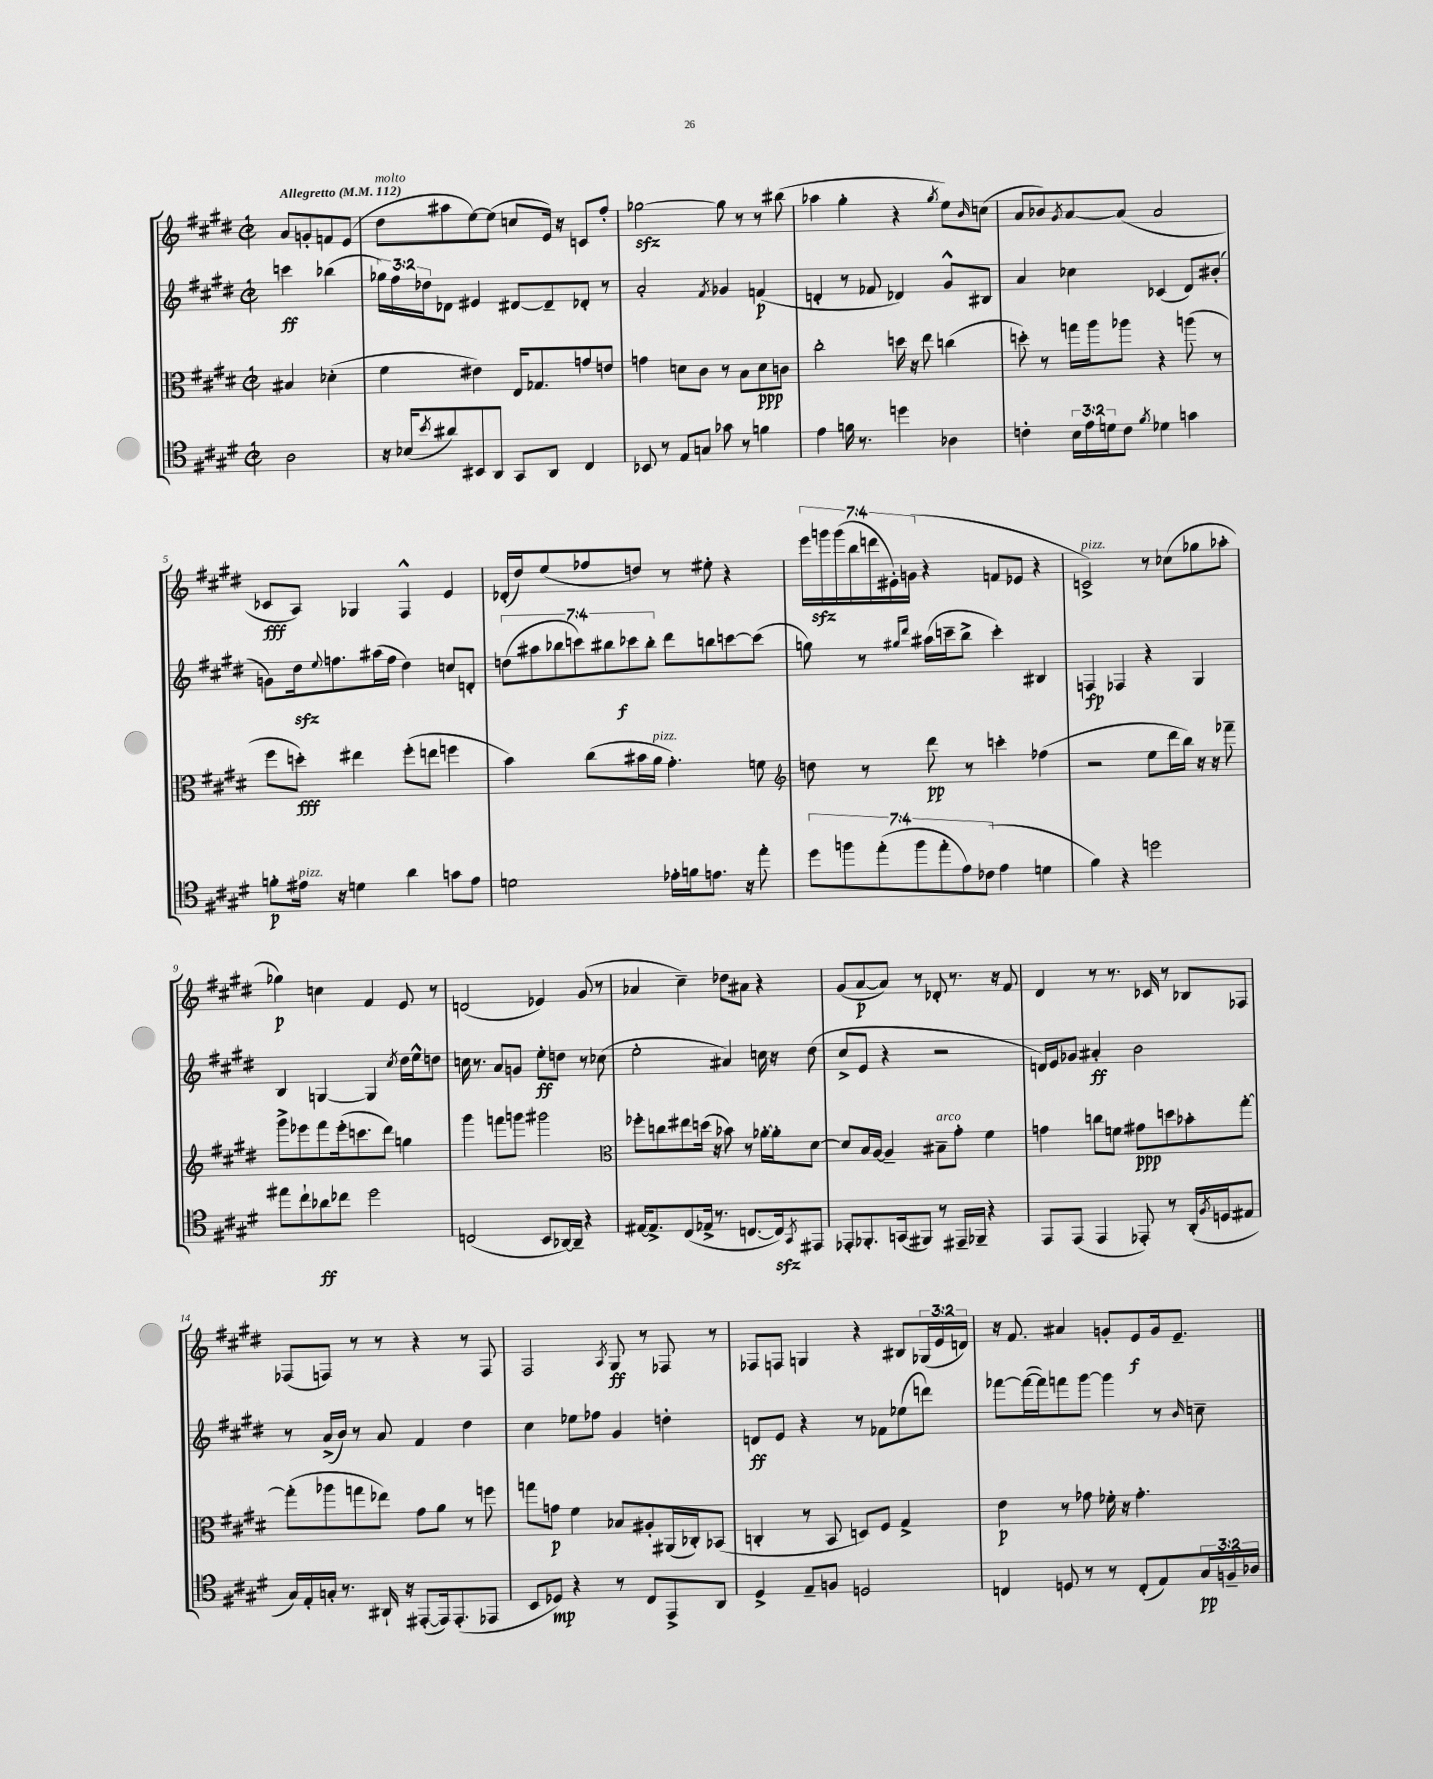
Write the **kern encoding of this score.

**kern	**kern	**kern	**kern
*staff4	*staff3	*staff2	*staff1
*clefC4	*clefC3	*clefG2	*clefG2
*k[f#c#g#d#]	*k[f#c#g#d#]	*k[f#c#g#d#]	*k[f#c#g#d#]
*M2/2	*M2/2	*M2/2	*M2/2
*met(c|)	*met(c|)	*met(c|)	*met(c|)
*MM112	*MM112	*MM112	*MM112
2A	4B#	4ccc	8a
.	.	.	8g'
.	(4d-'	(4bb-	8f
.	.	.	(8e
=	=	=	=
16r	4f#	24gg-)	8dd#
.	.	24ff#	.
(16B-	.	.	.
.	.	24dd-	.
8qb	.	.	.
8a#)	.	8d-	8aa#
8BB#	4e#)	4e#	[8ee)
8AA	.	.	(8ee]
8GG#	16E	[8d#	8cc
.	8.G-	.	.
8AA	.	8d#~]	16e)
.	.	.	16r
4C#	8g	8d-'	8c
.	8e	8r	8ff#'
=	=	=	=
8BB-	4g	2a'	[2gg-
8r	.	.	.
8E	8d	.	.
8G	8c#	.	.
.	.	8qf#	.
8g-	8r	4g-	8gg-]
8r	8B	.	8r
4f	8d	(4f	8r
.	8c	.	(8bb#
=	=	=	=
4e	2cc#'	4d'	4aa-
16f	.	8r	4gg#'
8.r	.	.	.
.	.	8f-	.
4dd	16dd	4d-)	4r
.	16r	.	.
.	8ee	.	.
.	.	.	8qgg#
4A-	(4cc	8g#^^	8ee)
.	.	.	16qqb
.	.	8B#	(8cc
=	=	=	=
4c'	8dd')	4a	8a
.	8r	.	8b-)
.	.	.	8qg#
24B	16gg	4cc-	[8a
24e	.	.	.
.	16aa	.	.
24d	.	.	.
8c	8aa-	.	(8a]
8qf#	.	.	.
4d-	4r	(4c-	2a
4g	(8aa	8d#)	.
.	8r	(8b#'	.
=	=	=	=
8f'	8ff#	8g)	8c-
16e#	8dd')	16dd#	8A)
.	.	8qqee	.
16r	.	8.ff	.
4d	4ee#	.	4G-
.	.	(16aa#	.
.	.	16ff	.
4a	(8ff#'	4dd#)	4F#^^
.	8ee	.	.
8g	4ff	8cc	4e
8e#	.	8d'	.
=	=	=	=
2d	4b)	(14dd	(16d-'
.	.	.	16dd#)
.	.	14aa#	.
.	.	.	(8ee
.	.	14bb-	.
.	.	14ccc)	.
.	(8cc#	.	8ff-
.	.	14bb#	.
.	.	14ccc-	.
.	16b#	.	8dd)
.	.	14bb#'	.
.	16a	.	.
16e-'	4.g#')	8ddd#	8r
16f	.	.	.
8.e	.	8bb	8ee#'
.	.	[8ccc	4r
16r	.	.	.
8ee'	8f	(8ccc]	.
=	=	=	=
*	*clefG2	*	*
14dd#	8dd	8gg)	28eee
.	.	.	28ggg
14ff	.	.	(28ggg
.	.	.	28bb
.	8r	8r	.
(14ee'	.	.	28ddd
.	.	.	28e#')
14ff	.	.	(28g
.	.	16qqgg#	.
.	.	16qqddd#	.
.	8ddd#	(16aa#	4r
14ee'	.	.	.
.	.	16ccc~	.
14e)	.	.	.
.	8r	8bb^	.
(14c-	.	.	.
4e	4ccc'	4ccc')	8f
.	.	.	8e-
4d	(4ff-	4B#	4r
=	=	=	=
4f#)	2r	4F	2c^)
4r	.	4F-	.
2dd	8ee	4r	8r
.	16ddd#	.	(8cc-
.	16bb)	.	.
.	16r	4G#	8gg-
.	16r	.	.
.	8fff-~	.	8aa-'
=	=	=	=
8ee#	8ggg#^	4B	4gg-)
8cc#`	8eee-	.	.
8a-	8fff#	[4G	4cc
8cc-	(16eee-'	.	.
.	8.ccc	.	.
2dd#	.	4G]	4f#
.	8ddd#)	.	.
.	.	8qcc#	.
.	4gg	16dd#	8e
.	.	16ee^^	.
.	.	8dd	8r
=	=	=	=
(2C	4ggg#	16cc	(2d
.	.	8.r	.
.	8fff	8a	.
.	8ggg	8g	.
8BB	2ggg#	8ee'	4e-)
[16AA-)	.	8dd	.
16AA-~]	.	.	.
4r	.	8r	(8g#
.	.	(8cc-	8r
=	=	=	=
*	*clefC3	*	*
[16E#	8ff-'	2ee'	4a-
8.E#^]	.	.	.
.	8cc	.	.
(8C#	8ee#	.	4cc#~)
16E-^	(16dd	.	.
8.r	16r	.	.
.	8b-)	4a#)	8dd-
[8.C	8r	.	8a#
.	[16a-'	16cc	4r
16C])	16a-']	16r	.
8qGG#	.	.	.
8EE#	[8d#	(8dd#	.
=	=	=	=
8EE-'	8d#]	8cc#^	(8g#
8.FF-'	16B	8e	[8a
.	[16A	.	.
.	4A~]	4r	8a])
(16GG	.	.	.
8FF#)	.	.	8r
8r	8B#~	2r	8d-'
16EE#~	8g#'	.	8.r
16FF-~	.	.	.
4r	4f#	.	.
.	.	.	16r
.	.	.	8f#
=	=	=	=
8EE	4g	16d)	4d#
.	.	16e	.
(8EE	.	8g-	.
4EE	8cc	4a#'	8r
.	8f	.	8.r
8EE-')	8g#	2b	.
.	.	.	16c-
8r	8dd	.	8r
(16AA'	8b-'	.	8B-
8qF#	.	.	.
16D	.	.	.
8E#	[8gg#'	.	8F-
=	=	=	=
16G#)	(8gg#']	8r	(8F-
16E'	.	.	.
16G'	8aa-	(16a^	8F)
8.r	.	16b)	.
.	8gg	8r	8r
16AA#`	8ee-)	8a	8r
16r	.	.	.
([8EE#'	8g#	4f#	4r
16EE#])	8a	.	.
(8.EE#'	.	.	.
.	8r	4dd#	8r
8EE-	8ff	.	8F
=	=	=	=
8BB	8gg	4cc#	2F#
8D-)	8g	.	.
4r	4f#	8ee-	.
.	.	8ff-	.
.	.	.	8qA
8r	8B-	4g#	8G#
8C#	8A#'	.	8r
8EE^	(16AA#	4dd'	8F-
.	16C-')	.	.
8AA	(8BB-	.	8r
=	=	=	=
4D#^	4C'	8d	8F-
.	.	8e	8F
8E~	8r	4r	4G
8F	8BB	.	.
2D	8D)	8r	4r
.	8F#	8f-	.
.	4G#^	(8ee-	8B#
.	.	8ddd)	(24G-
.	.	.	24e
.	.	.	24d)
=	=	=	=
4C	4e	[8fff-	16r
.	.	.	8.f#
.	.	(16fff-_	.
.	.	16fff-])	.
8D	8r	8fff	4a#
8r	8g-	[8ggg#	.
8r	16f-'	4ggg#]	8g'
.	16r	.	.
(8C'	4.g-'	.	8e
8E)	.	8r	16g
.	.	.	8.e~
.	.	16qqb	.
24G#	.	8cc~	.
24F~	.	.	.
24A-	.	.	.
==	==	==	==
*-	*-	*-	*-
